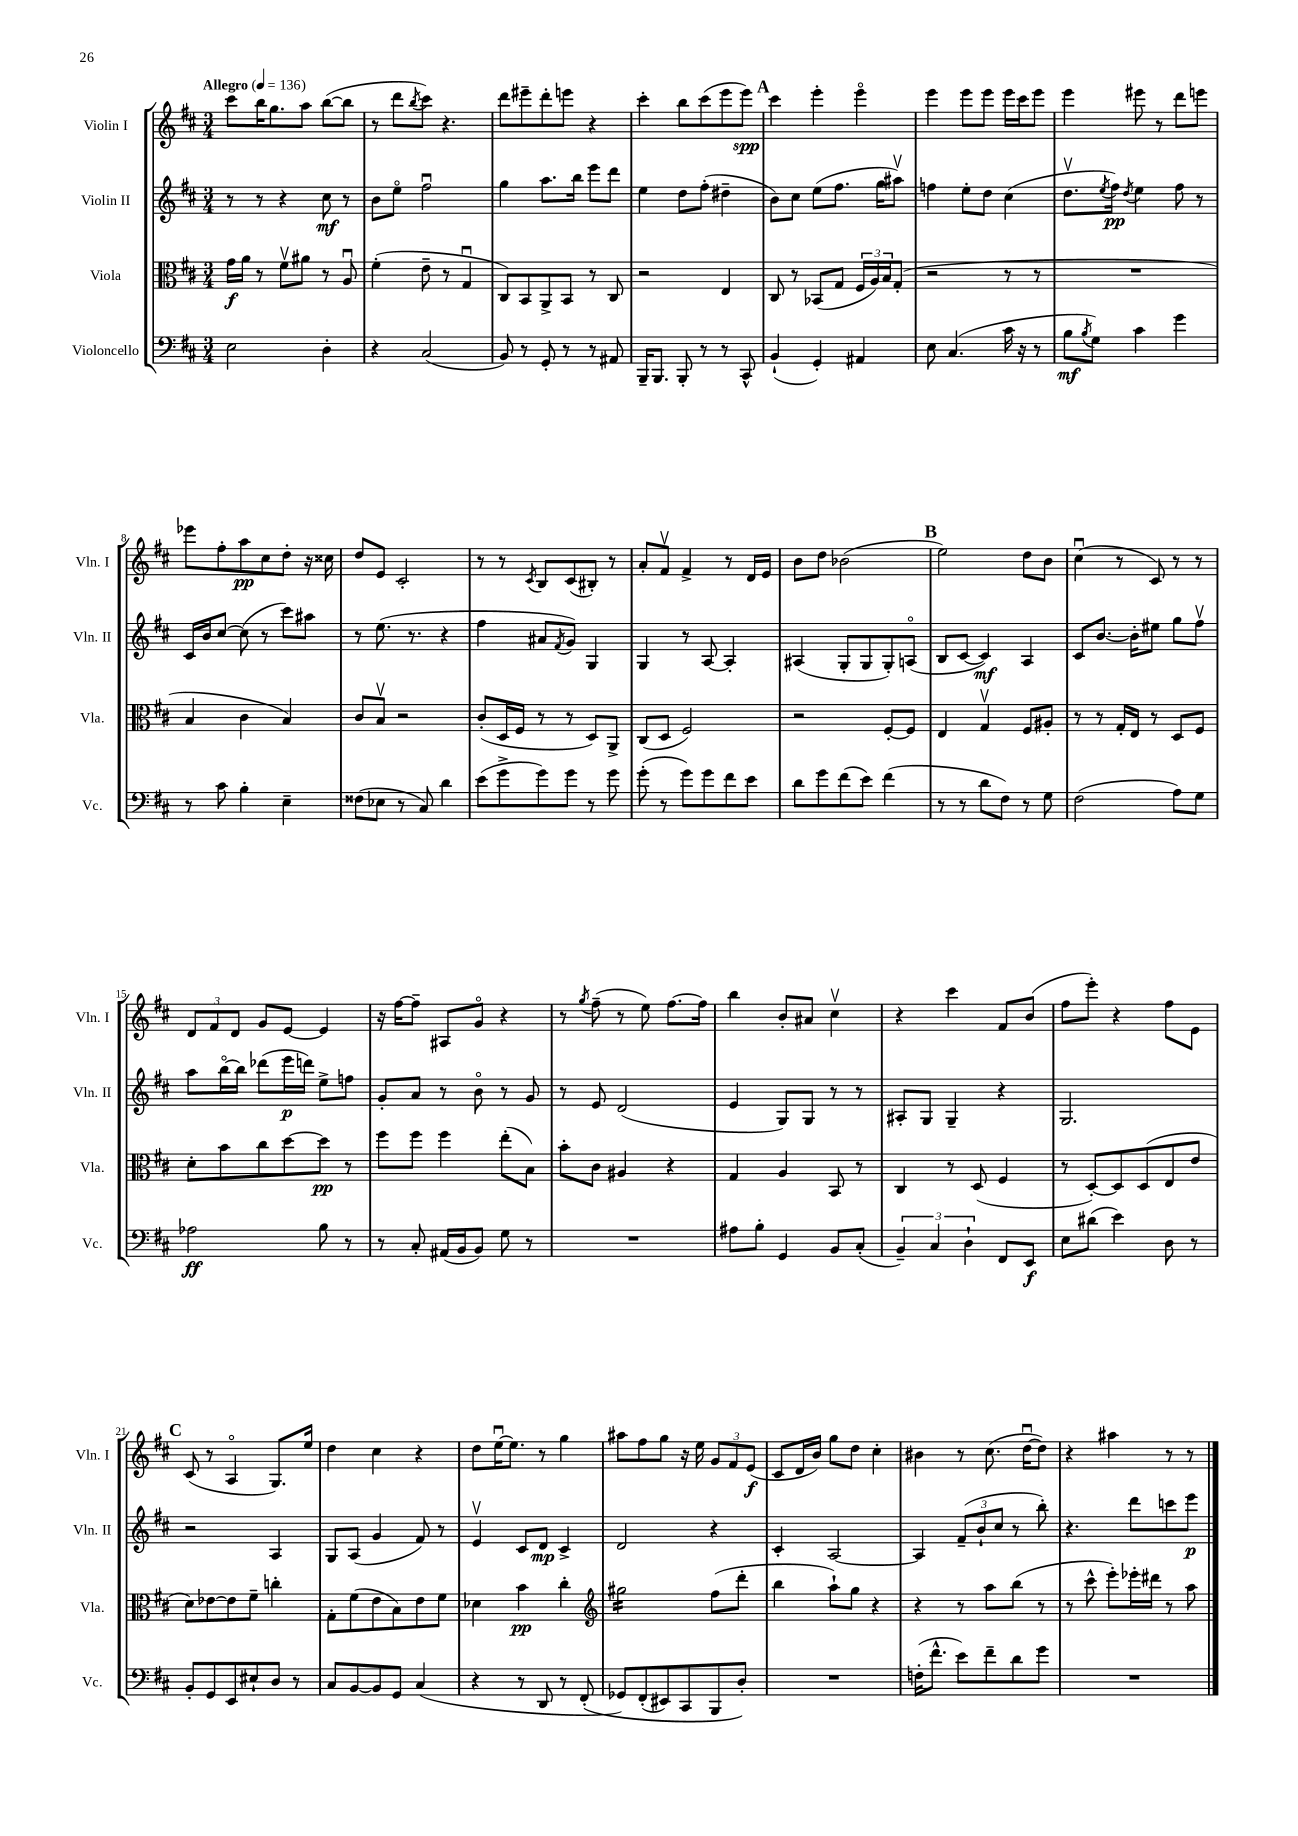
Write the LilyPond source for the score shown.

<<
\new StaffGroup <<
\new Staff = "s0" \with { instrumentName = "Violin I" shortInstrumentName = "Vln. I" } {
    \clef treble \key d \major \numericTimeSignature \time 3/4 \tempo "Allegro" 4 = 136
    cis'''8 b''16 g''8. a''8 b''8~( b''8 |
    r8 d'''8 \acciaccatura { b''8 } cis'''8) r4. |
    d'''8 eis'''8-- d'''8-. e'''8 r4 |
    cis'''4-. b''8 cis'''8( e'''8 e'''8\spp) |
    \mark \markup { \bold "A" } cis'''4 e'''4-. e'''4\flageolet |
    e'''4 e'''8 e'''8 e'''16 cis'''16 e'''8 |
    e'''4 eis'''8 r8 d'''8 e'''8 |
    ees'''8 fis''8-. a''8\pp cis''8 d''8-. r16 cisis''16 |
    d''8 e'8 cis'2-. |
    r8 r8 \acciaccatura { cis'8 } b8 cis'8( bis8-.) r8 |
    a'8-. fis'8\upbow fis'4-> r8 d'16 e'16 |
    b'8 d''8 bes'2( |
    \mark \markup { \bold "B" } e''2) d''8 b'8 |
    cis''4\downbow( r8 cis'8) r8 r8 |
    \tuplet 3/2 { d'8 fis'8 d'8 } g'8 e'8~ e'4 |
    r16 fis''16~ fis''8-- ais8 g'8\flageolet r4 |
    r8 \acciaccatura { g''8 } fis''8--( r8 e''8) fis''8.~ fis''16 |
    b''4 b'8-. ais'8 cis''4\upbow |
    r4 cis'''4 fis'8 b'8( |
    fis''8 e'''8-.) r4 fis''8 e'8 |
    \mark \markup { \bold "C" } cis'8( r8 a4\flageolet g8.) e''16 |
    d''4 cis''4 r4 |
    d''8 e''16~\downbow e''8. r8 g''4 |
    ais''8 fis''8 g''8 r16 e''16 \tuplet 3/2 { g'8 fis'8 e'8\f( } |
    cis'8 d'16 b'16) g''8 d''8 cis''4-. |
    bis'4 r8 cis''8.( d''16~\downbow d''8) |
    r4 ais''4 r8 r8 \bar "|." |
}
\new Staff = "s1" \with { instrumentName = "Violin II" shortInstrumentName = "Vln. II" } {
    \clef treble \key d \major \numericTimeSignature \time 3/4
    r8 r8 r4 cis''8\mf r8 |
    b'8 e''8\flageolet fis''2\downbow |
    g''4 a''8. b''16 e'''8 d'''8 |
    e''4 d''8 fis''8-.( dis''4-- |
    \mark \markup { \bold "A" } b'8) cis''8 e''8( fis''8. g''16 ais''8\upbow) |
    f''4 e''8-. d''8 cis''4( |
    d''8.\upbow \acciaccatura { e''8 } fis''16\pp) \acciaccatura { d''8 } e''4 fis''8 r8 |
    cis'16 b'16 cis''8~ cis''8( r8 cis'''8) ais''8 |
    r8 e''8.( r8. r4 |
    fis''4 ais'8 \acciaccatura { fis'8 } g'8) g4 |
    g4 r8 a8~ a4-. |
    ais4( g8-. g8 g8-.) a8\flageolet( |
    \mark \markup { \bold "B" } b8 cis'8~ cis'4\mf) a4 |
    cis'8 b'8.~ b'16-. eis''8 g''8 fis''8\upbow |
    a''8 b''16~\flageolet b''16 des'''8( e'''16\p d'''16) e''8-> f''8 |
    g'8-. a'8 r8 b'8\flageolet r8 g'8 |
    r8 e'8 d'2( |
    e'4 g8) g8 r8 r8 |
    ais8-. g8 g4-- r4 |
    g2. |
    \mark \markup { \bold "C" } r2 a4 |
    g8 a8( g'4 fis'8) r8 |
    e'4\upbow cis'8 d'8\mp cis'4-> |
    d'2 r4 |
    cis'4-. a2~ |
    a4 \tuplet 3/2 { fis'8--( b'8-! cis''8 } r8 b''8-.) |
    r4. d'''8 c'''8 e'''8\p \bar "|." |
}
\new Staff = "s2" \with { instrumentName = "Viola" shortInstrumentName = "Vla." } {
    \clef alto \key d \major \numericTimeSignature \time 3/4
    g'16\f a'16 r8 fis'8\upbow ais'8 r8 a8\downbow |
    fis'4-.( e'8-- r8 g4\downbow |
    cis8) b,8 a,8-> b,8 r8 cis8 |
    r2 e4 |
    \mark \markup { \bold "A" } cis8 r8 bes,8( g8 \tuplet 3/2 { fis16 a16) b16 } g8-.( |
    r2 r8 r8 |
    R2. |
    b4 cis'4 b4) |
    cis'8 b8\upbow r2 |
    cis'8-.( d16 fis16 r8 r8 d8) a,8-> |
    cis8( d8 fis2) |
    r2 fis8~-. fis8 |
    \mark \markup { \bold "B" } e4 g4\upbow fis8 ais8-. |
    r8 r8 g16-. e16 r8 d8 fis8 |
    d'8-. b'8 cis''8 d''8~ d''8\pp r8 |
    fis''8 fis''8 fis''4 e''8-.( b8) |
    b'8-. cis'8 ais4 r4 |
    g4 a4 b,8 r8 |
    cis4 r8 d8( fis4 |
    r8 d8~-.) d8 d8( e8 e'8 |
    \mark \markup { \bold "C" } d'8) ees'8~ ees'8 fis'8-- c''4-. |
    g8-. fis'8( e'8 b8) e'8 fis'8 |
    des'4 b'4\pp cis''4-. |
    \clef treble gis''2:16 fis''8( d'''8-. |
    b''4 a''8-!) g''8 r4 |
    r4 r8 a''8 b''8( r8 |
    r8 cis'''8-^ e'''8-.) ees'''16-. dis'''16 r8 a''8 \bar "|." |
}
\new Staff = "s3" \with { instrumentName = "Violoncello" shortInstrumentName = "Vc." } {
    \clef bass \key d \major \numericTimeSignature \time 3/4
    e2 d4-. |
    r4 cis2( |
    b,8) r8 g,8-. r8 r8 ais,8 |
    b,,16-- b,,8. b,,8-. r8 r8 cis,8-^ |
    \mark \markup { \bold "A" } b,4-!( g,4-.) ais,4 |
    e8 cis4.( cis'16 r16 r8 |
    b8\mf \acciaccatura { b8 } g8) cis'4 g'4 |
    r8 cis'8 b4-. e4-- |
    fisis8( ees8 r8 cis8) d'4 |
    e'8( g'8-> g'8) g'8 r8 g'8 |
    g'8-.( r8 g'8) g'8 fis'8 e'8 |
    d'8 g'8 fis'8( e'8) fis'4( |
    \mark \markup { \bold "B" } r8 r8 d'8 fis8) r8 g8 |
    fis2( a8) g8 |
    aes2\ff b8 r8 |
    r8 cis8-. ais,16( b,16 b,8) g8 r8 |
    R2. |
    ais8 b8-. g,4 b,8 cis8-.( |
    \tuplet 3/2 { b,4--) cis4 d4-! } fis,8 e,8\f |
    e8 dis'8( e'4) d8 r8 |
    \mark \markup { \bold "C" } b,8-. g,8 e,8 eis8-! d8 r8 |
    cis8 b,8~ b,8 g,8 cis4( |
    r4 r8 d,8 r8 fis,8-.\( |
    ges,8) fis,8-.( eis,8) cis,8 b,,8 d8-.\) |
    R2. |
    f16-.( fis'8.-^ e'8) fis'8-- d'8 g'8 |
    R2. \bar "|." |
}
>>
>>
